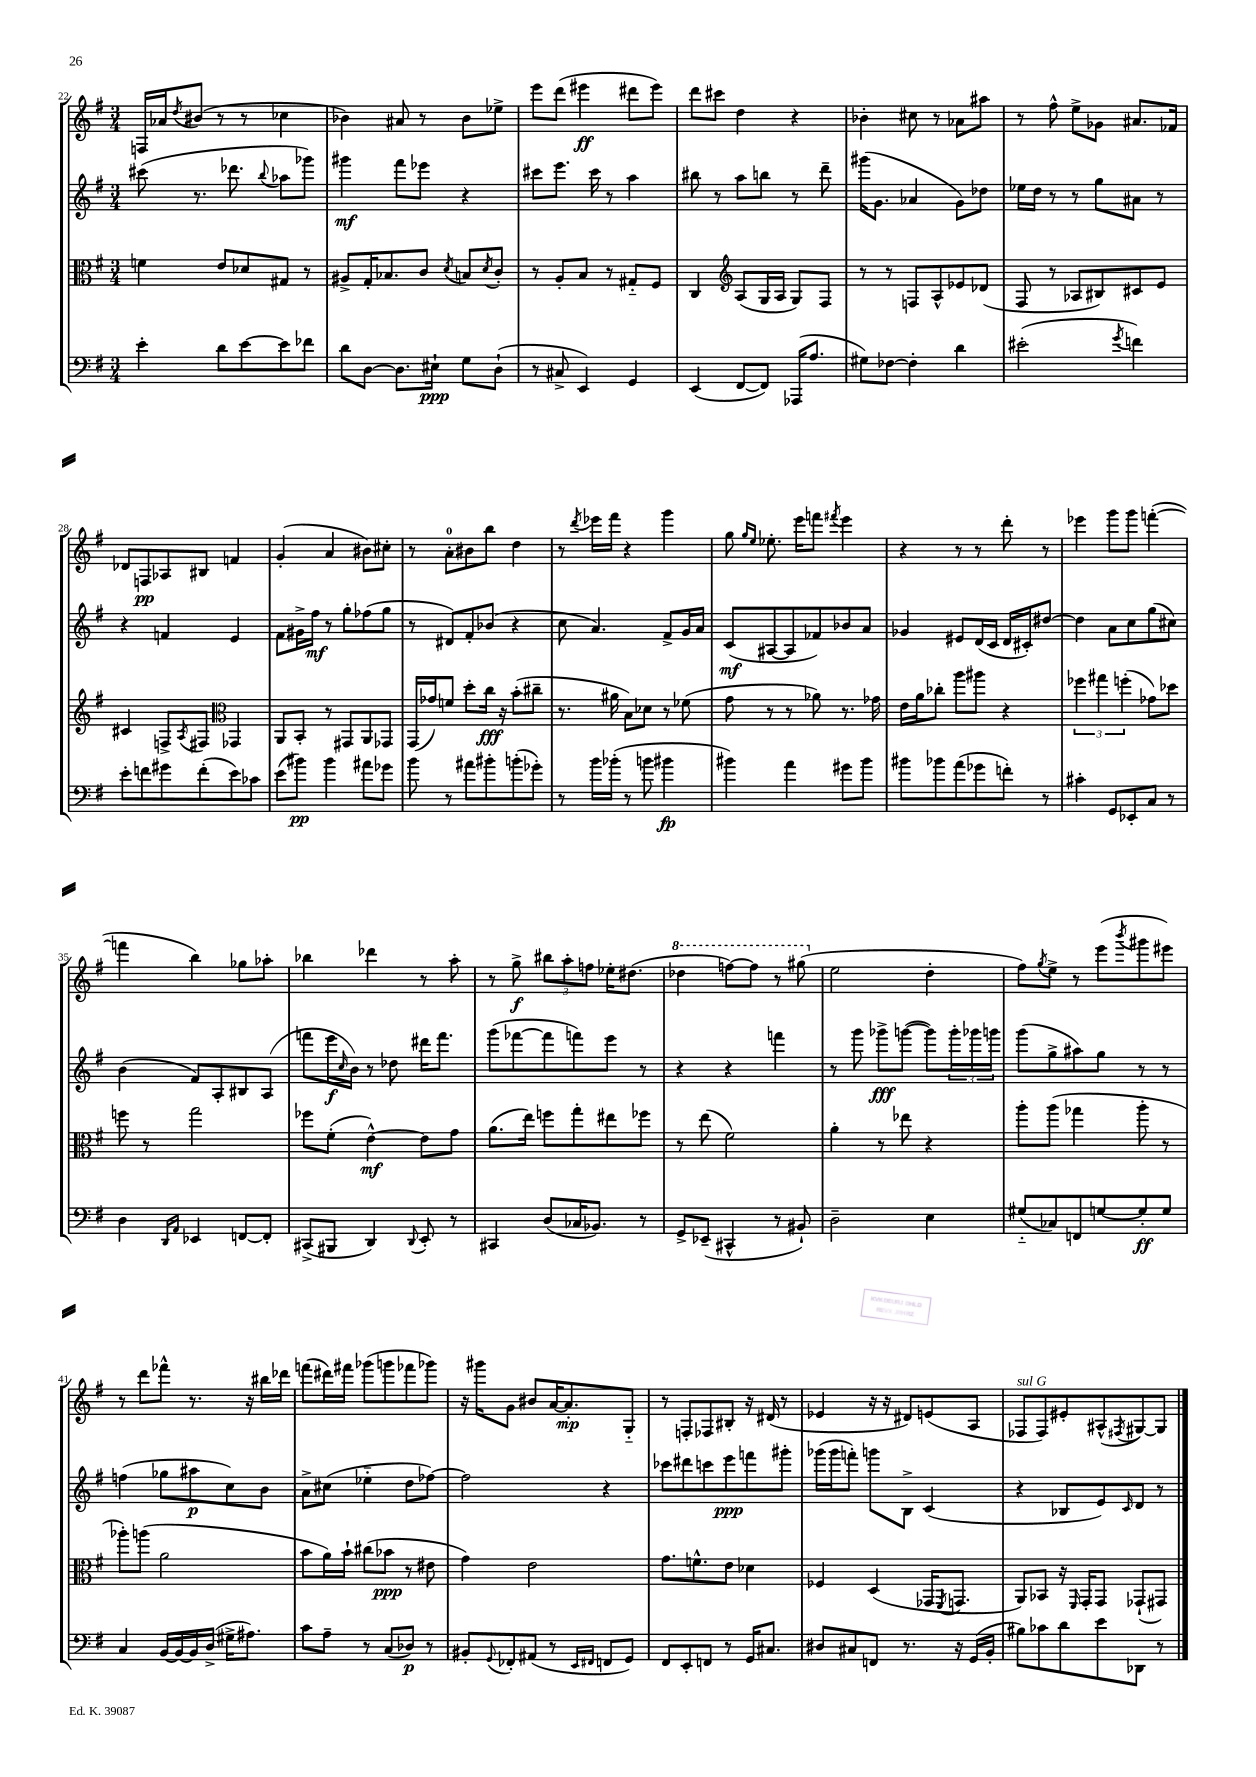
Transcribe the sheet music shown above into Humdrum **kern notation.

**kern	**dynam	**kern	**dynam	**kern	**dynam	**kern	**dynam
*part4	*part4	*part3	*part3	*part2	*part2	*part1	*part1
*staff4	*staff4	*staff3	*staff3	*staff2	*staff2	*staff1	*staff1
*clefF4	*	*clefC3	*	*clefG2	*	*clefG2	*
*k[f#]	*	*k[f#]	*	*k[f#]	*	*k[f#]	*
*M3/4	*	*M3/4	*	*M3/4	*	*M3/4	*
=22	=22	=22	=22	=22	=22	=22	=22
4e'\	.	4fn\	.	(8ccc#X\	.	16Fn/LL	.
.	.	.	.	.	.	16a-X/J	.
.	.	.	.	.	.	8qdd/	.
.	.	.	.	8.r	.	(8b#X/J	.
8d\L	.	8e/L	.	.	.	8r	.
.	.	.	.	8.ddd-X\	.	.	.
[8e\	.	8d-X/	.	.	.	8r	.
.	.	.	.	8qqbb/	.	.	.
8e\]	.	8G#X/J	.	8aa-X\L	.	4cc-X\	.
8f-X\J	.	8r	.	8ggg-X\J)	.	.	.
=23	=23	=23	=23	=23	=23	=23	=23
8d\L	.	8A#X^/L	.	4ggg#X\	mf	4b-X\)	.
[8D\J	.	16G'/K	.	.	.	.	.
.	.	8.B-X/	.	.	.	.	.
8.D\L]	.	.	.	8fff#\L	.	8a#X/	.
.	.	8c/J	.	8eee-X\J	.	8r	.
16E#X`\Jk	ppp	.	.	.	.	.	.
.	.	8qd/	.	.	.	.	.
8G\L	.	8Bn/L	.	4r	.	8b-\L	.
.	.	8qd/	.	.	.	.	.
(8D`\J	.	8c'/J	.	.	.	8ee-X^\J	.
=24	=24	=24	=24	=24	=24	=24	=24
8r	.	8r	.	8ccc#X\L	.	8eee\L	.
8C#X^/	.	8A'/L	.	8.eee\J	.	(8ddd\J	.
4EE/)	.	8B/J	.	.	.	4eee#X\	ff
.	.	.	.	16ccc#\	.	.	.
.	.	8r	.	8r	.	.	.
4GG/	.	8G#X/L	.	4aa\	.	8ddd#X\L	.
.	.	8F#/J	.	.	.	8eee#\J)	.
=25	=25	=25	=25	=25	=25	=25	=25
(4EE/	.	4C/	.	8bb#X\	.	8ddd\L	.
.	.	.	.	8r	.	8ccc#X\J	.
*	*	*clefG2	*	*	*	*	*
[8FF#/L	.	(8A/L	.	8aa\L	.	4dd\	.
8FF#/J])	.	16G/L	.	8bbn\J	.	.	.
.	.	16A/JJ	.	.	.	.	.
(16AAA-X/KL	.	8G/L)	.	8r	.	4r	.
8.A/J	.	.	.	.	.	.	.
.	.	8F#/J	.	8ddd~\	.	.	.
=26	=26	=26	=26	=26	=26	=26	=26
8G#X\L)	.	8r	.	(16ggg#X\KL	.	4b-X'\	.
.	.	.	.	8.g\J	.	.	.
[8F-X\J	.	8r	.	.	.	.	.
4F-'\]	.	8Fn/L	.	4a-X/	.	8cc#X\	.
.	.	8A^^/	.	.	.	8r	.
4d\	.	8e-X/	.	8g\L)	.	8a-X\L	.
.	.	(8d-X/J	.	8dd-X\J	.	8aa#X\J	.
=27	=27	=27	=27	=27	=27	=27	=27
(2e#X'\	.	8F#/	.	16ee-X\LL	.	8r	.
.	.	.	.	16dd\JJ	.	.	.
.	.	8r	.	8r	.	8ff#^^\	.
.	.	8A-X/L	.	8r	.	8ee^\L	.
.	.	8B#X/)	.	8gg\L	.	8g-X\J	.
8qg/	.	.	.	.	.	.	.
4fn\)	.	8c#X/	.	8a#X\J	.	8.a#X/L	.
.	.	8e/J	.	8r	.	.	.
.	.	.	.	.	.	16f-X/Jk	.
!!LO:LB:g=z
=28	=28	=28	=28	=28	=28	=28	=28
8e'\L	.	4c#X/	.	4r	.	8d-X/L	.
8fn\	.	.	.	.	.	8Fn/	pp
8g#X\	.	8Fn^/L	.	4fn/	.	8A-X/	.
.	.	8qA/	.	.	.	.	.
(8f'\	.	8F#X/J	.	.	.	8B#X/J	.
*	*	*clefC3	*	*	*	*	*
8e\)	.	4GG-X/	.	4e/	.	4fn/	.
8c-X\J	.	.	.	.	.	.	.
=29	=29	=29	=29	=29	=29	=29	=29
(8e\L	.	8AA/L	.	8f#\L	.	(4g'/	.
8b#X\J)	pp	8BB'/J	.	16g#X^\L	.	.	.
.	.	.	.	16ff#\JJ	mf	.	.
4b#\	.	8r	.	8r	.	4a/	.
.	.	8GG#X/L	.	8gg'\L	.	.	.
8a#X\L	.	8AA/	.	(8ff-X\	.	8b#X\L)	.
8g-X\J	.	8GG-X/J	.	8gg\J	.	8cc#X'\J	.
=30	=30	=30	=30	=30	=30	=30	=30
8b\	.	(16GG/LL	.	8r	.	8r	.
.	.	16g-X/J)	.	.	.	.	.
8r	.	8fn/J	.	8d#X/L)	.	8a'\L	.
8a#X\L	.	8dd'\L	.	8f#'/	.	8b#X\	.
8b#X'\	.	16cc\Jk	fff	(8b-X/J	.	8bb\J	.
.	.	16r	.	.	.	.	.
(8bn'\	.	(8b'\L	.	4r	.	4dd\	.
8g-X'\J)	.	8cc#X~\J	.	.	.	.	.
=31	=31	=31	=31	=31	=31	=31	=31
8r	.	8.r	.	8cc\	.	8r	.
.	.	.	.	.	.	8qddd/	.
16b\LL	.	.	.	4.a/)	.	16eee-X\LL	.
(16b-X'\JJ	.	16a#X\	.	.	.	16fff#\JJ	.
8r	.	8B\L)	.	.	.	4r	.
8bn\	.	8d-X\J	.	.	.	.	.
4b#X\	fp	8r	.	8f#^/L	.	4ggg\	.
.	.	(8f-X\	.	16g/L	.	.	.
.	.	.	.	16a/JJ	.	.	.
=32	=32	=32	=32	=32	=32	=32	=32
4b#X\)	.	8g\	.	(8c/L	mf	8gg\	.
.	.	.	.	.	.	16qqgg/LL	.
.	.	.	.	.	.	16qqee/JJ	.
.	.	8r	.	[8A#X/	.	8.ee-X'\	.
4a\	.	8r	.	8A#/]	.	.	.
.	.	.	.	.	.	16eee\KL	.
.	.	8a-X\)	.	8f-X/)	.	8fffn\J	.
.	.	.	.	.	.	8qfff#X/	.
8g#X\L	.	8.r	.	8b-X/	.	4eee\	.
8b#\J	.	.	.	8a/J	.	.	.
.	.	16g-X\	.	.	.	.	.
=33	=33	=33	=33	=33	=33	=33	=33
8b#X\L	.	16e\LL	.	4g-X/	.	4r	.
.	.	16a\J	.	.	.	.	.
8b-X\	.	8cc-X'\J	.	.	.	.	.
(8a\	.	8aa\L	.	8e#X/L	.	8r	.
8g-X\	.	8aa#X\J	.	(16d/L	.	8r	.
.	.	.	.	16c/JJ	.	.	.
8fn'\J)	.	4r	.	16d/LL	.	8ddd'\	.
.	.	.	.	16c#X'/J)	.	.	.
8r	.	.	.	[8dd#X/J	.	8r	.
=34	=34	=34	=34	=34	=34	=34	=34
4c#X'\	.	6ff-X\	.	4dd#\]	.	4eee-X\	.
.	.	6gg#X\	.	.	.	.	.
8GG/L	.	.	.	8a\L	.	8ggg\L	.
.	.	(6ffn'\	.	.	.	.	.
8EE-X'/	.	.	.	8cc\	.	8ggg\J	.
8C/J	.	8g-X\L)	.	(8gg\	.	([4fffn'\	.
8r	.	8dd-X\J	.	8cc#X\J)	.	.	.
!!LO:LB:g=z
=35	=35	=35	=35	=35	=35	=35	=35
4D\	.	8ffn\	.	(4b\	.	4fffn\]	.
.	.	8r	.	.	.	.	.
16qqDD/LL	.	.	.	.	.	.	.
16qqAA/JJ	.	.	.	.	.	.	.
4EE-X/	.	2gg\	.	8f#/L)	.	4bb\)	.
.	.	.	.	8A'/	.	.	.
[8FFn/L	.	.	.	8B#X/	.	8gg-X\L	.
8FF'/J]	.	.	.	(8A/J	.	8aa-X'\J	.
=36	=36	=36	=36	=36	=36	=36	=36
(8CC#X^/L	.	8ff-X\L	.	8fffn\L	.	4bb-X\	.
8BBB#X/J	.	(8f#'\J	.	16eee\L	f	.	.
.	.	.	.	16qqcc/	.	.	.
.	.	.	.	16b\JJ)	.	.	.
4DD/)	.	[4e^^\)	mf	8r	.	4ddd-X\	.
.	.	.	.	8dd-X\	.	.	.
8qqDD/	.	.	.	.	.	.	.
8EE'/	.	8e\L]	.	16ddd#X\KL	.	8r	.
.	.	.	.	8.fff\J	.	.	.
8r	.	8g\J	.	.	.	8aa'\	.
=37	=37	=37	=37	=37	=37	=37	=37
4CC#X/	.	(8.a\L	.	(8ggg\L	.	8r	.
.	.	.	.	[8fff-X\	.	8gg^\	f
.	.	16ee\Jk)	.	.	.	.	.
(8D/L	.	8ffn\L	.	8fff-\]	.	12bb#X\L	.
.	.	.	.	.	.	12aa'\	.
16C-X/K	.	8gg'\	.	8fffn\)	.	.	.
.	.	.	.	.	.	12ffn\J	.
8.BB-X/J)	.	.	.	.	.	.	.
.	.	8ee#X\	.	8eee\J	.	16ee-X'\KL	.
.	.	.	.	.	.	(8.dd#X\J	.
8r	.	8ff-X\J	.	8r	.	.	.
=38	=38	=38	=38	=38	=38	=38	=38
*	*	*	*	*	*	*8va	*
8GG^/L	.	8r	.	4r	.	4ddd-X\	.
(8EE-X~/J	.	(8ee\	.	.	.	.	.
4CC#X^^/	.	2f#\)	.	4r	.	[8fffn\L)	.
.	.	.	.	.	.	8fff\J]	.
8r	.	.	.	4fffn\	.	8r	.
8BB#X`/)	.	.	.	.	.	(8ggg#X\	.
=39	=39	=39	=39	=39	=39	=39	=39
*	*	*	*	*	*	*X8va	*
2D~\	.	4a'\	.	8r	.	2ee\	.
.	.	.	.	8ggg\	.	.	.
.	.	8r	.	8ggg-X^\L	fff	.	.
.	.	8ee-X\	.	([8gggn\J	.	.	.
4E\	.	4r	.	8ggg\L])	.	4dd'\	.
.	.	.	.	24ggg'\L	.	.	.
.	.	.	.	24ggg-X\	.	.	.
.	.	.	.	24gggn\JJ	.	.	.
=40	=40	=40	=40	=40	=40	=40	=40
(8G#X/L	.	8aa'\L	.	(8ggg\L	.	8ff#\L)	.
.	.	.	.	.	.	8qgg/	.
8C-X/)	.	(8aa\J	.	8gg^\	.	8ee^\J	.
8FFn/	.	4gg-X\	.	8aa#X\)	.	8r	.
[8Gn/	.	.	.	8gg\J	.	(8eee\L	.
.	.	.	.	.	.	8qbbb/	.
8G'/]	ff	8aa'\	.	8r	.	8ggg#X\	.
8G/J	.	8r	.	8r	.	8eee#X\J)	.
!!LO:LB:g=z
=41	=41	=41	=41	=41	=41	=41	=41
4C/	.	8aa-X'\L)	.	(4ffn\	.	8r	.
.	.	(8aan\J	.	.	.	8ddd\L	.
[16BB/LL	.	2a\	.	8gg-X\L	.	8fff-X^^\J	.
16BB/_	.	.	.	.	.	.	.
16BB/]	.	.	.	8aa#X\	p	8.r	.
(16D^/JJ	.	.	.	.	.	.	.
16G#X^\KL	.	.	.	8cc\)	.	.	.
8.A#X\J)	.	.	.	.	.	16r	.
.	.	.	.	8b\J	.	16bb#X\LL	.
.	.	.	.	.	.	16ddd-X\JJ	.
=42	=42	=42	=42	=42	=42	=42	=42
8c\L	.	8b\L	.	8a^\L	.	(8fffn\L	.
8A~\J	.	16a\L)	.	(8cc#X\J	.	16ddd#X\L)	.
.	.	16b`\JJ	.	.	.	16fff#X\JJ	.
8r	.	(8cc#X\L	.	4ee-X\	.	(8ggg-X\L	.
(8C/L	.	8b-X\J	ppp	.	.	8gggn\	.
8D-X/J)	p	8r	.	8dd\L	.	8fff-X\	.
8r	.	8e#X\	.	[8ff-X\J)	.	8ggg-X\J)	.
=43	=43	=43	=43	=43	=43	=43	=43
8BB#X'/L	.	4g\)	.	2ff-\]	.	16r	.
.	.	.	.	.	.	16ggg#X\KL	.
8qqGG/	.	.	.	.	.	.	.
8FF-X'/	.	.	.	.	.	8g\J	.
(8AA#X/J	.	2e\	.	.	.	8b#X/L	.
8r	.	.	.	.	.	[16a/K	.
.	.	.	.	.	.	8.a'/]	mp
16qqEE/LL	.	.	.	.	.	.	.
16qqFF#X/JJ	.	.	.	.	.	.	.
8FFn/L	.	.	.	4r	.	.	.
8GG/J)	.	.	.	.	.	8G/J	.
=44	=44	=44	=44	=44	=44	=44	=44
8FF#/L	.	8.g\L	.	8ccc-X\L	.	8r	.
8EE'/	.	.	.	8ddd#X\	.	8Fn'/L	.
.	.	8.fn^^\	.	.	.	.	.
8FFn/J	.	.	.	8cccn\	.	8F-X/	.
8r	.	8e\J	.	8eee\	ppp	8B#X'/J	.
16GG/KL	.	4d-X\	.	8fffn\	.	16r	.
8.C#X/J	.	.	.	.	.	(16d#X/	.
.	.	.	.	8ggg#X'\J	.	8r	.
=45	=45	=45	=45	=45	=45	=45	=45
8D#X/L	.	4F-X/	.	(16ggg-X\LL	.	4e-X/	.
.	.	.	.	16ggg-\J	.	.	.
8C#X/	.	.	.	8fffn'\J)	.	.	.
8FFn/J	.	(4D/	.	8gggn\L	.	16r	.
.	.	.	.	.	.	16r	.
8.r	.	.	.	8B^\J	.	8d#X/L)	.
.	.	16GG-X/KL	.	(4c/	.	(8en/	.
.	.	8qFF#/	.	.	.	.	.
16r	.	8.GGn/J	.	.	.	.	.
(16GG/LL	.	.	.	.	.	8A/J	.
16BB'/JJ	.	.	.	.	.	.	.
=46	=46	=46	=46	=46	=46	=46	=46
!	!	!	!	!	!	!LO:TX:a:i:t=sul G	!
8B#X\L)	.	8AA/L)	.	4r	.	8F-X/L	.
8c-X\	.	8BB-X/J	.	.	.	8F-/)	.
8d\	.	16r	.	8B-X/L	.	8e#X'/	.
.	.	16qqFF#/	.	.	.	.	.
.	.	16GG'/KL	.	.	.	.	.
8e\	.	8GG/J	.	8e/)	.	(8A#X^^/	.
.	.	.	.	16qqc/	.	8qF#X/	.
8DD-X\J	.	(8GG-X`/L	.	8d/J	.	[8G#X/)	.
8r	.	8GG#X/J)	.	8r	.	8G#/J]	.
==	==	==	==	==	==	==	==
*-	*-	*-	*-	*-	*-	*-	*-
